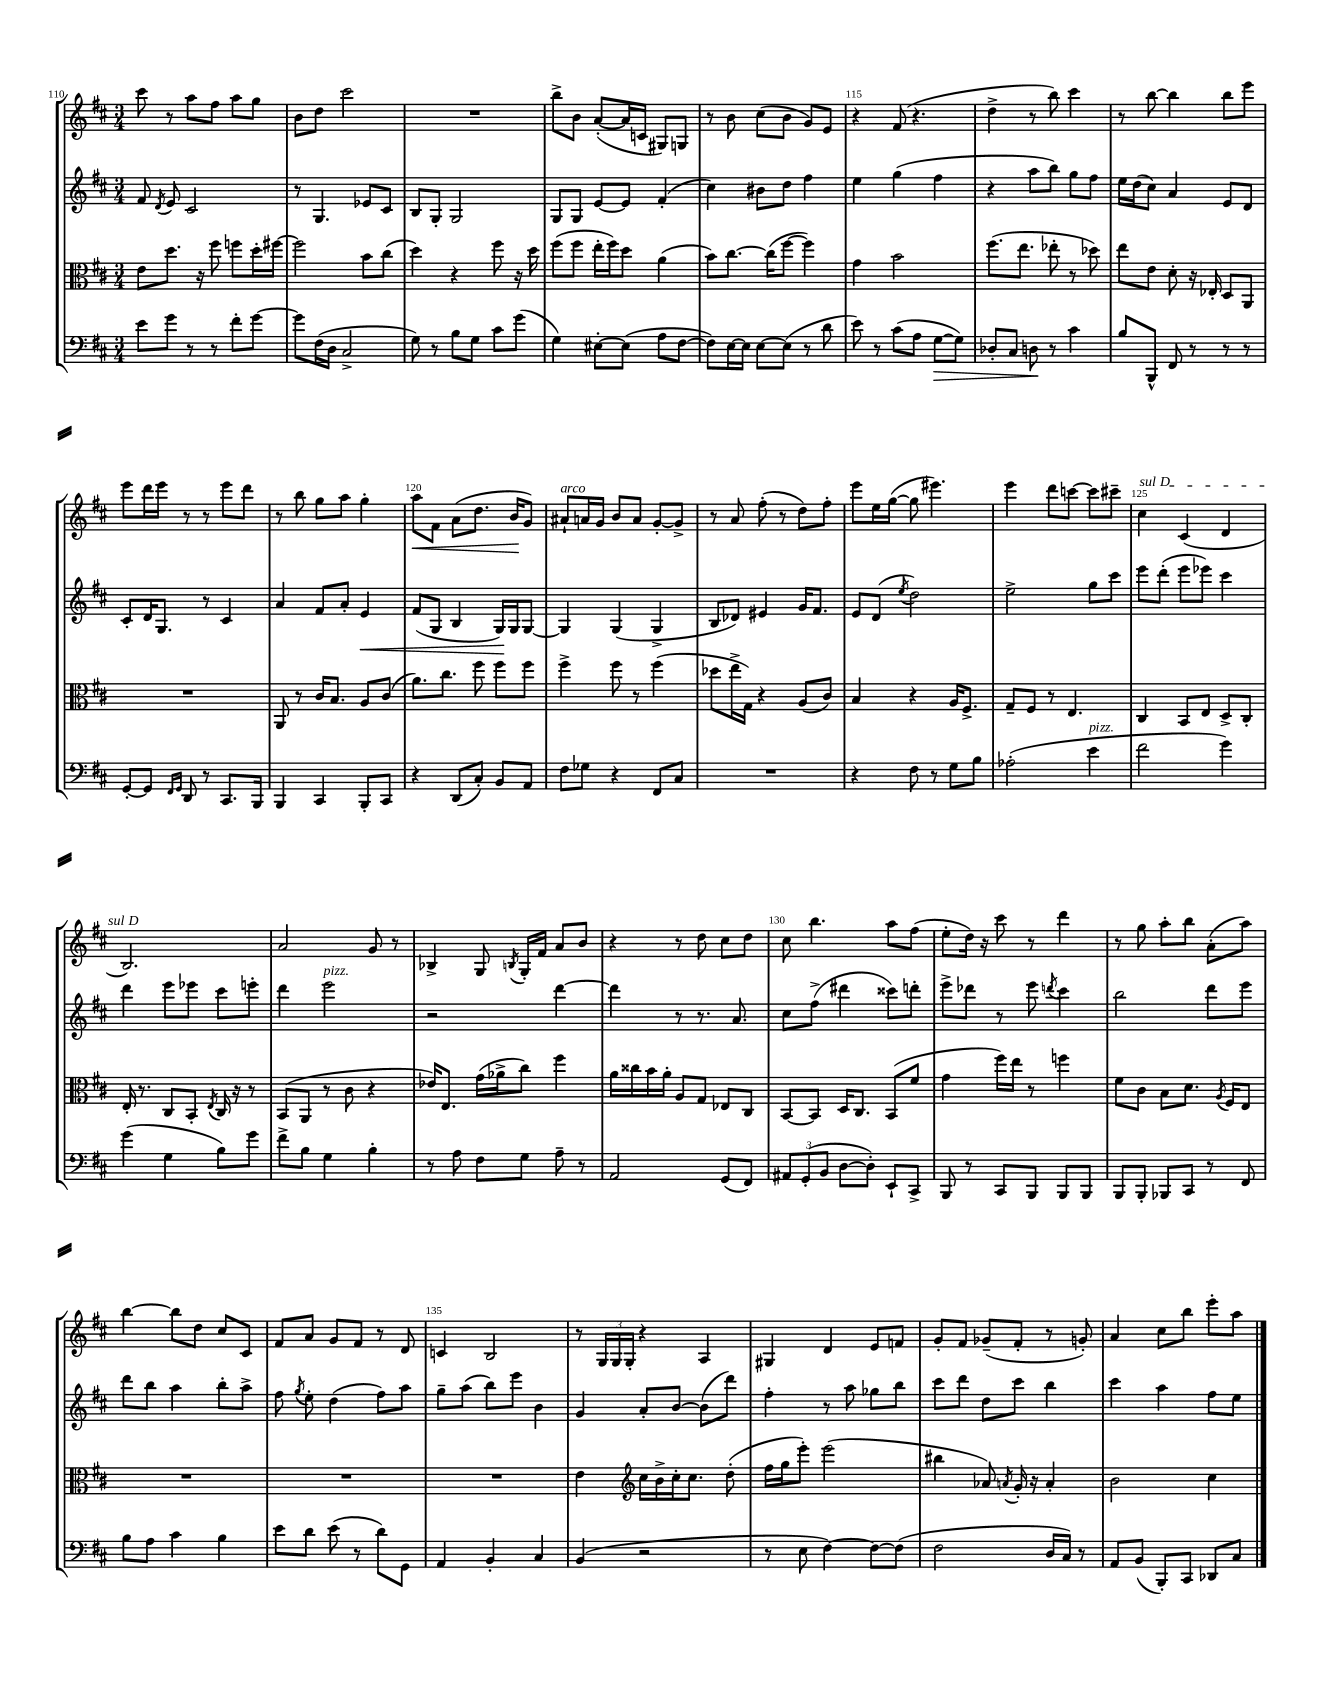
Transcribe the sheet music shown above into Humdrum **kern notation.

**kern	**kern	**kern	**kern
*staff4	*staff3	*staff2	*staff1
*clefF4	*clefC3	*clefG2	*clefG2
*k[f#c#]	*k[f#c#]	*k[f#c#]	*k[f#c#]
*M3/4	*M3/4	*M3/4	*M3/4
8e\L	8e\L	8f#/	8ccc#\
.	.	8qd/	.
8g\J	8.dd\J	8e/	8r
8r	.	2c#/	8aa\L
.	16r	.	.
8r	8ff#\	.	8ff#\J
8f#'\L	8ff\L	.	8aa\L
[8g\J	16dd'\L	.	8gg\J
.	[16ff#\JJ	.	.
=	=	=	=
8g\]L	2ff#\]	8r	8b\L
(16F#\L	.	4.G/	8dd\J
16D\JJ	.	.	.
2C#^/	.	.	2ccc#\
.	8b\L	8e-/L	.
.	(8cc#\J	8c#/J	.
=	=	=	=
8G\)	4dd\)	8B/L	2.r
8r	.	8G'/J	.
8B\L	4r	2G/	.
8G\J	.	.	.
8c#\L	8ff#\	.	.
(8g\J	16r	.	.
.	16dd\	.	.
=	=	=	=
4G\)	(8ff#\L	8G/L	8bb^\L
.	8ff#\J	8G/J	8b\J
[8E#'\L	16ee'\LL	[8e/L	([8a'/L
.	16ff#\J)	.	.
(8E#\]J	8dd\J	8e/]J	16a/]L
.	.	.	16c/JJ
8A\L	(4a\	(4f#'/	8G#/L)
[8F#\J	.	.	8G/J
=	=	=	=
8F#\]L)	8b\L)	4cc#\)	8r
[16E\L	[8.cc#\J	.	8b\
16E\]JJ	.	.	.
[8E\L	.	8b#\L	(8cc#\L
.	(16cc#\]LK	.	.
(8E\]J	[8ff#\J	8dd\J	8b\J
8r	4ff#\])	4ff#\	8g/L)
8d\	.	.	8e/J
=	=	=	=
8e\)	4g\	4ee\	4r
8r	.	.	.
(8c#\L	2b\	(4gg\	(8f#/
8A\J	.	.	4.r
[8G\L	.	4ff#\	.
8G\]J)	.	.	.
=	=	=	=
8D-'/L	(8.ff#\L	4r	4dd^\
8C#/J	.	.	.
.	8.ee\J	.	.
8D\	.	8aa\L	8r
8r	8ee-'\	8bb\J)	8bb\)
4c#\	8r	8gg\L	4ccc#\
.	8dd-\)	8ff#\J	.
=	=	=	=
8B/L	8ee\L	16ee\LL	8r
.	.	(16dd\J	.
8BBB^^/J	8e\J	8cc#\J)	[8bb\
8FF#/	8d'\	4a/	4bb\]
8r	16r	.	.
.	16E-'/	.	.
8r	8D/L	8e/L	8bb\L
8r	8AA/J	8d/J	8eee\J
=	=	=	=
[8GG'/L	2.r	8c#'/L	8eee\L
8GG/]J	.	16d/K	16ddd\L
.	.	8.G/J	16eee\JJ
16qqFF#/LL	.	.	.
16qqGG/JJ	.	.	.
8DD/	.	.	8r
8r	.	8r	8r
8.CC#/L	.	4c#/	8eee\L
.	.	.	8ddd\J
16BBB/Jk	.	.	.
=	=	=	=
4BBB/	8AA/	4a/	8r
.	8r	.	8bb\
4CC#/	16c#/LK	8f#/L	8gg\L
.	8.B/J	.	.
.	.	8a'/J	8aa\J
8BBB'/L	8A/L	4e/	4gg'\
8CC#/J	(8c#/J	.	.
=	=	=	=
4r	8.a\L)	(8f#/L	8aa\L
.	.	8G/J	8f#\J
.	8.cc#\J	.	.
(8DD/L	.	4B/	(8a\L
8C#'/J)	8ff#\	.	8.dd\J
8BB/L	8ff#\L	16G/LL)	.
.	.	16G/J	16b/LK
8AA/J	8ff#\J	[8G/J	8g/J)
=	=	=	=
8F#\L	4ff#^\	4G/]	8a#`/L
8G-\J	.	.	16a/L
.	.	.	16g/JJ
4r	8ff#\	(4G/	8b/L
.	8r	.	8a/J
8FF#/L	(4ff#\	4G^/	[8g'/L
8C#/J	.	.	8g^/]J
=	=	=	=
2.r	8dd-\L	8B/L	8r
.	16ee^\L	8d-/J)	8a/
.	16G\JJ)	.	.
.	4r	4e#/	(8ff#'\
.	.	.	8r
.	(8A/L	16g/LK	8dd\L)
.	.	8.f#/J	.
.	8c#/J)	.	8ff#'\J
=	=	=	=
4r	4B/	8e/L	8eee\L
.	.	(8d/J	16ee\L
.	.	.	([16gg\JJ
.	.	8qee/	.
8F#\	4r	2dd\)	8gg\]
8r	.	.	4.eee#\)
8G\L	16A/LK	.	.
.	8.F#^/J	.	.
8B\J	.	.	.
=	=	=	=
(2A-'\	8G~/L	2ee^\	4eee\
.	8F#/J	.	.
.	8r	.	8ddd\L
.	4.E/	.	[8ccc\J
4e\	.	8gg\L	8ccc\]L
.	.	8ccc#\J	8ccc#~\J
=	=	=	=
2f#\	4C#/	8eee\L	4cc#\
.	.	(8ddd'\J	.
.	8BB/L	8eee\L	(4c#/
.	8E/J	8eee-\J)	.
4g\)	8D^/L	4ccc#\	4d/
.	8C#'/J	.	.
=	=	=	=
(4g\	16E'/	4ddd\	2.B/)
.	8.r	.	.
4G\	8C#/L	8eee\L	.
.	8BB'/J	8eee-\J	.
.	8qE/	.	.
8B\L)	16C#/	8ccc#\L	.
.	16r	.	.
8g\J	8r	8eee'\J	.
=	=	=	=
8f#^\L	(8BB/L	4ddd\	2a/
8B\J	8AA/J	.	.
4G\	8r	2eee\	.
.	8c#\	.	.
4B'\	4r	.	8g/
.	.	.	8r
=	=	=	=
8r	16e-/LK)	2r	4B-^/
.	8.E/J	.	.
8A\	.	.	.
8F#\L	(16g\LL	.	8G/
.	16a-^\J	.	.
.	.	.	8qB/
8G\J	8cc#\J)	.	16G'/LL
.	.	.	16f#/JJ
8A~\	4ff#\	[4ddd\	8a/L
8r	.	.	8b/J
=	=	=	=
2AA/	16a\LL	4ddd\]	4r
.	16cc##\	.	.
.	16b\	.	.
.	16a'\JJ	.	.
.	8A/L	8r	8r
.	8G/J	8.r	8dd\
(8GG/L	8E-/L	.	8cc#\L
.	.	8.a/	.
8FF#/J)	8C#/J	.	8dd\J
=	=	=	=
12AA#/L	[8BB/L	8cc#\L	8cc#\
(12GG'/	.	.	.
.	8BB/]J	(8ff#^\J	4.bb\
12BB/J	.	.	.
[8D\L	16D/LK	4ddd#\	.
.	8.C#/J	.	.
8D'\]J)	.	.	.
8EE`/L	(8BB/L	8ccc##\L)	8aa\L
8CC#^/J	8f#/J	8ddd'\J	(8ff#\J
=	=	=	=
8BBB/	4g\	8eee^\L	8ee'\L
8r	.	8ddd-\J	16dd\Jk)
.	.	.	16r
8CC#/L	16ff#\LL)	8r	8ccc#\
.	16ee\JJ	.	.
8BBB/J	8r	8eee\	8r
.	.	8qddd/	.
8BBB/L	4ff\	4ccc#\	4ddd\
8BBB/J	.	.	.
=	=	=	=
8BBB/L	8f#\L	2bb\	8r
8BBB'/J	8c#\J	.	8gg\
8BBB-/L	8B\L	.	8aa'\L
8CC#/J	8.d\J	.	8bb\J
8r	.	8ddd\L	(8a'\L
.	8qA/	.	.
.	16F#/LK	.	.
8FF#/	8E/J	8eee\J	8aa\J)
=	=	=	=
8B\L	2.r	8ddd\L	[4bb\
8A\J	.	8bb\J	.
4c#\	.	4aa\	8bb\]L
.	.	.	8dd\J
4B\	.	8bb'\L	8cc#/L
.	.	8aa^\J	8c#/J
=	=	=	=
8e\L	2.r	8ff#\	8f#/L
.	.	8qgg/	.
8d\J	.	8ee'\	8a/J
(8e\	.	(4dd\	8g/L
8r	.	.	8f#/J
8d\L)	.	8ff#\L)	8r
8GG\J	.	8aa\J	8d/
=	=	=	=
4AA/	2.r	8gg~\L	4c/
.	.	(8aa\J	.
4BB'/	.	8bb\L)	2B/
.	.	8eee\J	.
4C#/	.	4b\	.
=	=	=	=
(4BB/	4e\	4g/	8r
.	.	.	24G/LL
.	.	.	24G/
.	.	.	24G'/JJ
*	*clefG2	*	*
2r	16cc#\LL	8a'/L	4r
.	16b^\	.	.
.	16cc#'\J	[8b/J	.
.	8.cc#\J	.	.
.	.	(8b\]L	4A/
.	(8dd'\	8ddd\J)	.
=	=	=	=
8r	16ff#\LL	4ff#'\	4G#/
.	16gg\J	.	.
8E\	8eee'\J)	.	.
[4F#\)	(2eee\	8r	4d/
.	.	8aa\	.
8F#\_L	.	8gg-\L	8e/L
(8F#\]J	.	8bb\J	8f/J
=	=	=	=
2F#\	4bb#\	8ccc#\L	8g'/L
.	.	8ddd\J	8f#/J
.	8a-/)	8dd\L	(8g-~/L
.	8qa/	.	.
.	16g'/	8ccc#\J	8f#'/J
.	16r	.	.
16D/LL	4a'/	4bb\	8r
16C#/JJ)	.	.	.
8r	.	.	8g'/)
=	=	=	=
8AA/L	2b\	4ccc#\	4a/
(8BB/J	.	.	.
8BBB'/L)	.	4aa\	8cc#\L
8CC#/J	.	.	8bb\J
8DD-/L	4cc#\	8ff#\L	8eee'\L
8C#/J	.	8ee\J	8aa\J
==	==	==	==
*-	*-	*-	*-
